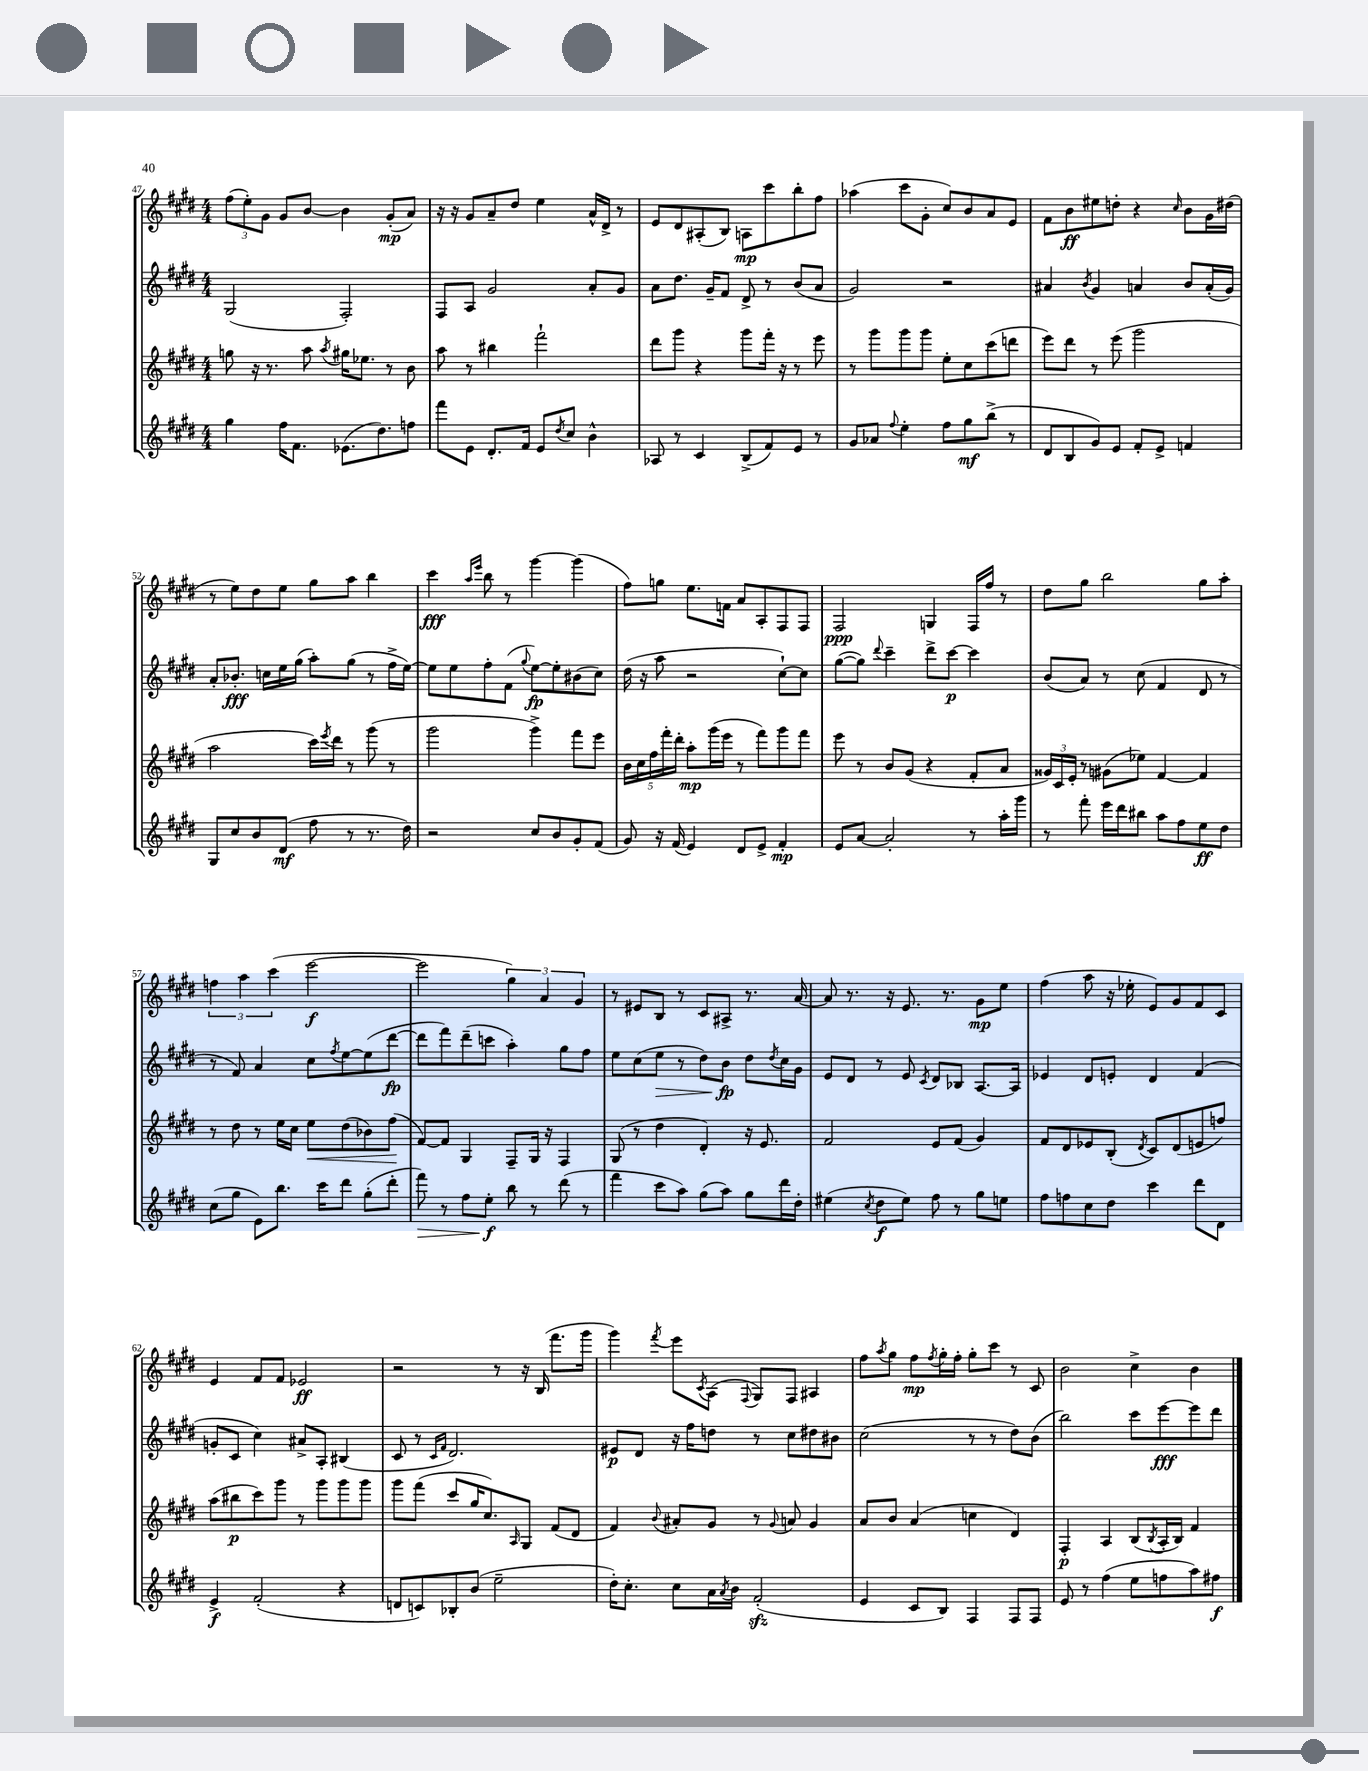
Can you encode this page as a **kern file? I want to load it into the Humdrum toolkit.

**kern	**kern	**kern	**kern
*staff4	*staff3	*staff2	*staff1
*clefG2	*clefG2	*clefG2	*clefG2
*k[f#c#g#d#]	*k[f#c#g#d#]	*k[f#c#g#d#]	*k[f#c#g#d#]
*M4/4	*M4/4	*M4/4	*M4/4
4gg#	8gg	(2G#	(12ff#
.	.	.	12ee')
.	16r	.	.
.	.	.	12g#
.	8.r	.	.
16ff#	.	.	8g#
8.f#	.	.	.
.	8aa	.	[8b
.	8qaa	.	.
(8.e-	16gg#	2F#')	4b]
.	8.ee-	.	.
8.dd#)	.	.	.
.	8r	.	(8g#'
8ff	8b	.	8a)
=	=	=	=
8fff#	8aa	8F#	16r
.	.	.	16r
8e	8r	8A	8g#
8.d#'	4bb#	2g#	8a~
.	.	.	8dd#
16f#	.	.	.
8e	2fff#`	.	4ee
8qdd#	.	.	.
8cc#	.	.	.
4b^^	.	8a'	16a^^
.	.	.	16d#^
.	.	8g#	8r
=	=	=	=
8A-	8ddd#	8a	8e
8r	8ggg#	8.dd#	8d#
4c#	4r	.	(8A#'
.	.	16g#~	.
.	.	8f#	8B)
(8B^	8ggg#	8d#^	8A
8f#)	16fff#'	8r	8ccc#
.	16r	.	.
8e	8r	(8b	8bb'
8r	8eee	8a	8ff#
=	=	=	=
8g#	8r	2g#)	(4aa-
8a-	8ggg#	.	.
8qqff#	.	.	.
4ee'	8ggg#	.	8ccc#
.	8ggg#	.	8g#'
8ff#	8ee'	2r	8cc#)
8gg#	8cc#	.	8b
(8bb^	(8ccc#	.	8a
8r	8ddd	.	8e
=	=	=	=
8d#	8eee)	4a#	8f#
8B	8ddd#	.	8b
.	.	8qb	.
8g#)	8r	4g#	8ee#
8e	(8eee	.	8dd'
8f#'	2ggg#	4a	4r
8e^	.	.	.
.	.	.	16qqcc#
4f	.	8b	8b
.	.	(16a'	16g#
.	.	16g#)	(16dd#
=	=	=	=
8G#	2aa	8a'	8r
8cc#	.	8.b-'	8ee)
8b	.	.	8dd#
.	.	16cc	.
(8d#	.	16ee	8ee
.	.	(16gg#	.
8ff#	16ccc#)	8aa')	8gg#
.	8qeee	.	.
.	16ddd#	.	.
8r	8r	(8gg#	8aa
8.r	(8ggg#	8r	4bb
.	8r	16ff#^	.
16dd#)	.	[16ee)	.
=	=	=	=
2r	2ggg#	8ee]	4ccc#
.	.	8ee	.
.	.	.	16qqaa
.	.	.	16qqeee
.	.	8ff#'	8bb
.	.	(8f#	8r
.	.	8qqgg#	.
8cc#	4ggg#^)	[8ee)	[4ggg#
8b	.	8ee']	.
8g#'	8fff#	(8b#	(4ggg#]
(8f#	8eee	8cc#)	.
=	=	=	=
8g#)	20b	(16dd#	8ff#)
.	20cc#	.	.
.	.	16r	.
.	20ff#	.	.
16r	.	8aa	8gg
.	20fff#'	.	.
(16f#	.	.	.
.	20ddd#'	.	.
4e)	8aa'	2r	8.ee
.	(16ggg#	.	.
.	16eee	.	16f
8d#	8r	.	8a
8e^	8fff#)	.	8A'
4f#'	8ggg#	[8cc#`)	8F#
.	8fff#	8cc#]	8F#
=	=	=	=
8e	8eee	([8gg#	2F#
[8a	8r	8gg#])	.
.	.	8qqddd#	.
2a']	8b	4ccc#~	.
.	(8g#	.	.
.	4r	8ddd#^	4G
.	.	[8ccc#	.
8r	8f#'	4ccc#]	16F#
.	.	.	16ff#
16aa'	8a	.	8r
16ggg#	.	.	.
=	=	=	=
8r	24g##)	(8b	8dd#
.	24c#	.	.
.	24e'	.	.
8fff#'	8r	8a)	8gg#
16eee	(8g#	8r	2bb
16ddd#	.	.	.
8bb#	8ee-)	(8cc#	.
8aa	[4f#	4f#	.
8ff#	.	.	.
8ee	4f#]	8d#	8gg#
8dd#	.	8r	8aa'
=	=	=	=
(8cc#	8r	8r	6ff
8gg#	8dd#	8f#)	.
.	.	.	6aa
8e)	8r	4a	.
.	.	.	(6ccc#
8.bb	16ee	.	.
.	16cc#	.	.
.	8ee	8cc#	[2eee
16ccc#	.	.	.
.	.	8qff#	.
8ddd#	(8dd#	[8ee	.
(8gg#'	8b-)	(8ee]	.
8ddd#'	(8ff#	[8ddd#	.
=	=	=	=
8fff#)	[8f#)	8ddd#]	2eee]
8r	8f#]	8fff#)	.
8ff#	4G#	(8ddd#~	.
8ee'	.	8ccc	.
8bb	8F#~	4aa')	6gg#)
8r	16G#	.	.
.	.	.	6a
.	16r	.	.
(8ddd#	4F#	8gg#	.
.	.	.	6g#
8r	.	8ff#	.
=	=	=	=
4fff#	(8G#	8ee	8r
.	8r	(8cc#	8e#
8ccc#	4dd#	8ee	8B
8aa)	.	8r	8r
(8gg#	4d#')	8dd#)	8c#
8aa)	.	8b	8A#^
8gg#	16r	8dd#	8.r
.	8.e	.	.
.	.	8qdd#	.
16ddd#	.	16cc#	.
16dd#'	.	16g#	[16a
=	=	=	=
(4ee#	2f#	8e	8a]
.	.	8d#	8.r
8qcc#	.	.	.
8dd#	.	8r	.
.	.	.	16r
8ee#)	.	8e	8.e
.	.	8qc#	.
8ff#	8e	8d#	.
.	.	.	8.r
8r	(8f#	8B-	.
8gg#	4g#)	[8.A	8g#
8ee	.	.	8ee
.	.	16A]	.
=	=	=	=
8ff#	8f#	4e-	(4ff#
8ff	8d#	.	.
8cc#	8e-	8d#	8aa
8dd#	(8B'	8e'	16r
.	.	.	16ee-'
.	8qd#	.	.
4ccc#	8c#)	4d#	8e)
.	(8d#	.	8g#
8ddd#	8e	(4f#	8f#
8d#	8ff)	.	8c#
=	=	=	=
4e^	(8aa	8g'	4e
.	8bb#	8c#	.
(2f#'	8ccc#)	4cc#)	8f#
.	8ggg#	.	8f#
.	8r	8a#^	2e-
.	8ggg#	8A'	.
4r	8ggg#	(4B#	.
.	8ggg#	.	.
=	=	=	=
8d	8ggg#	8c#	2r
8c)	(8fff#	8r	.
.	.	16qqc#	.
.	.	16qqf#	.
8B-'	8ccc#	2.d#)	.
(8b	16gg#	.	.
.	8.cc#)	.	.
2ee~	.	.	8r
.	16qqA	.	.
.	8G#	.	16r
.	.	.	(16B
.	(8f#	.	8.fff#
.	8d#	.	.
.	.	.	16ggg#
=	=	=	=
16dd#')	4f#)	8e#	4ggg#)
8.cc#'	.	.	.
.	.	8d#	.
.	8qqb	.	8qfff#
8cc#	8a#'	16r	8eee
.	.	16ff#	.
.	.	.	8qc#
16a	8g#	8dd	(8A
8qa	.	.	.
16b	.	.	.
.	.	.	8qqF#
(2f#'	8r	8r	8G#)
.	8qqg#	.	.
.	8a	8cc#	8F#
.	4g#	8dd#	4A#
.	.	8b#	.
=	=	=	=
4e	8a	(2cc#	8ff#
.	.	.	8qaa
.	8b	.	8gg#
8c#	(4a	.	8ff#
.	.	.	8qff#
8B)	.	.	16gg#'
.	.	.	16ff#'
4F#	4cc	8r	8gg#'
.	.	8r	8ccc#
8F#	4d#)	8dd#)	8r
8F#	.	(8b	8c#
=	=	=	=
8e	4F#'	2bb)	2b
8r	.	.	.
(4ff#	4A	.	.
8ee	(8B	8ccc#	4cc#^
.	8qB	.	.
8ff	16A'	[8eee	.
.	16B)	.	.
8aa)	4f#	8eee]	4b
8ff#	.	8ddd#	.
==	==	==	==
*-	*-	*-	*-
